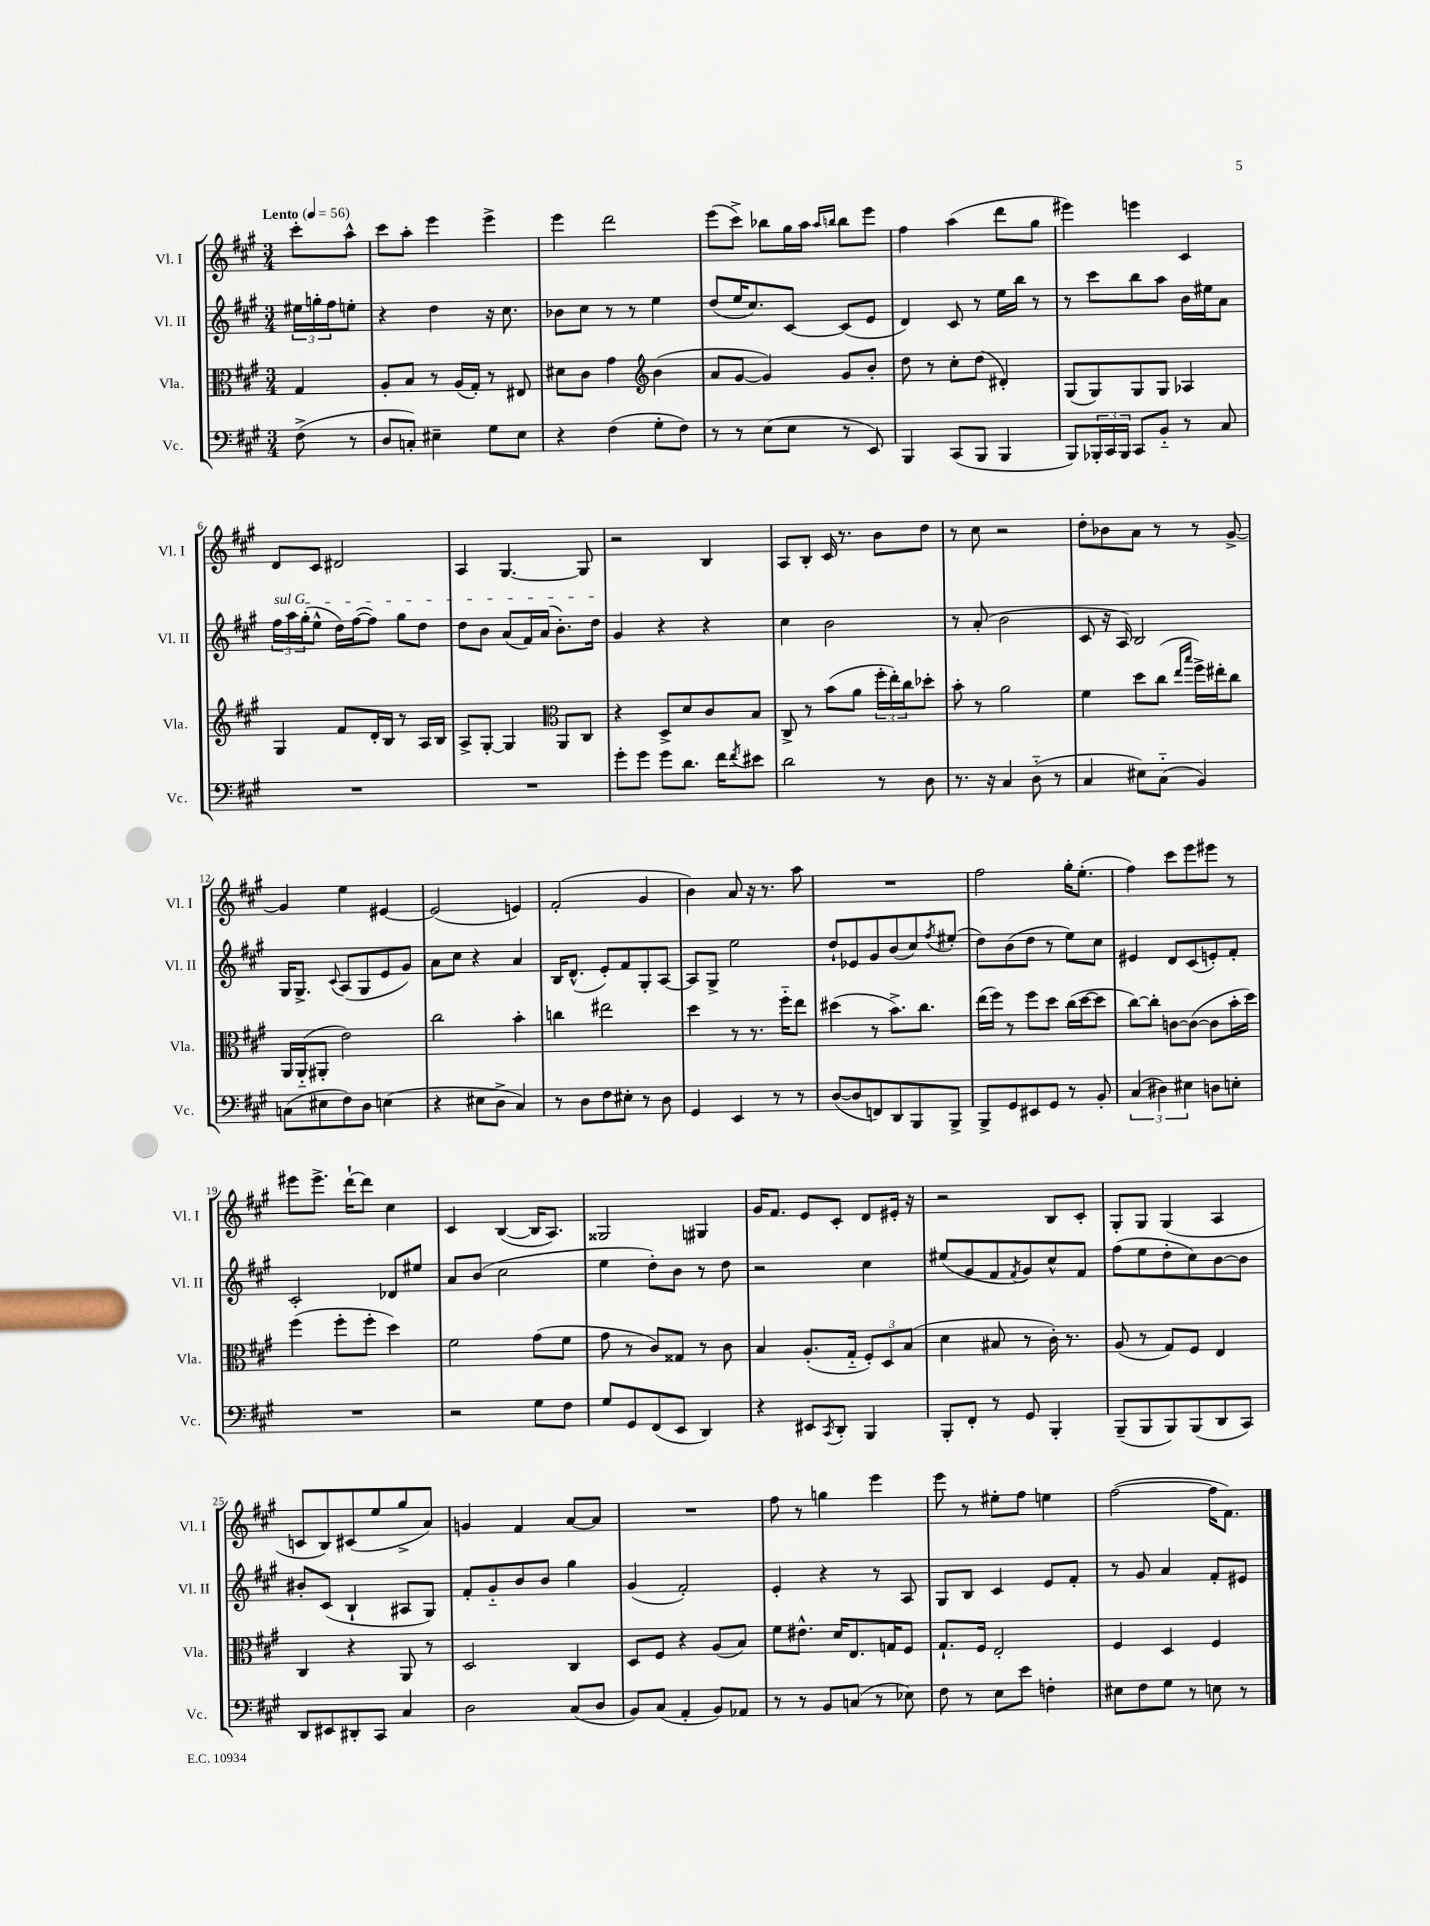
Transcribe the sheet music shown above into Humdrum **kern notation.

**kern	**kern	**kern	**kern
*staff4	*staff3	*staff2	*staff1
*clefF4	*clefC3	*clefG2	*clefG2
*k[f#c#g#]	*k[f#c#g#]	*k[f#c#g#]	*k[f#c#g#]
*M3/4	*M3/4	*M3/4	*M3/4
*MM56	*MM56	*MM56	*MM56
(8F#^	4G#	24ee#	8ccc#'
.	.	24gg'	.
.	.	24ff#	.
8r	.	8ee'	8aa^^
=	=	=	=
8D	8A'	4r	8ccc#
8C')	8B	.	8aa'
4E#~	8r	4dd	4eee
.	(16A	.	.
.	16G#')	.	.
8G#	8r	16r	4eee^
.	.	8.cc#	.
8E#	8E#	.	.
=	=	=	=
4r	8d#	8b-	4eee
.	8c#	8cc#	.
(4F#	4g#	8r	2ddd
.	.	8r	.
*	*clefG2	*	*
8G#'	(4b	4ee	.
8F#)	.	.	.
=	=	=	=
8r	8a	(8dd	(8eee
8r	[8g#	16ee	8ccc#^)
.	.	8.cc#)	.
(8E	4g#])	.	8bb-
8E	.	[8c#	16gg#
.	.	.	16aa
.	.	.	16qqaa
.	.	.	16qqbb
8r	8g#	(8c#]	8bb
8EE)	8b'	8e	8eee
=	=	=	=
4BBB	8dd	4d)	4ff#
.	8r	.	.
(8CC#	8cc#'	8c#	(4aa
8BBB	(8dd	8r	.
4BBB	4d#')	16ee	8ddd
.	.	16bb	.
.	.	8r	8gg#
=	=	=	=
8BBB)	(8G#	8r	4eee#)
24BBB-'	8G#)	8ccc#	.
24CC#	.	.	.
24BBB-	.	.	.
8CC#	8G#	8bb	4eee
8BB'~	8G#	8aa	.
8r	4A-	16b	4c#
.	.	16ee#	.
8C#	.	8a	.
=	=	=	=
2.r	4G#	24ff#	8d
.	.	24aa	.
.	.	(24gg#'	.
.	.	8ee^^	8c#
.	8f#	16dd)	2d#
.	.	([16ff#	.
.	16d'	8ff#])	.
.	16B	.	.
.	8r	8gg#	.
.	16A	8dd	.
.	16B	.	.
=	=	=	=
2.r	8A^	8dd	4A
.	[8G#'	8b	.
.	4G#]	(8a	[4.G#
.	.	16f#)	.
.	.	(16a	.
*	*clefC3	*	*
.	8AA	8.b')	.
.	8C#	.	8G#]
.	.	16dd	.
=	=	=	=
8g#'	4r	4g#	2r
8g#	.	.	.
8g#	8D^	4r	.
8.d	8d	.	.
.	8c#	4r	4B
16f#	.	.	.
8qf#	.	.	.
8e#	8B	.	.
=	=	=	=
2d	8C#^	4cc#	8A
.	8r	.	8B'
.	(8b	2b	16c#
.	.	.	8.r
.	8a	.	.
8r	24ff#'	.	8b
.	24ee')	.	.
.	24cc#	.	.
8D	8dd-'	.	8dd
=	=	=	=
8.r	8b'	8r	8r
.	8r	(8a'	8cc#
16r	.	.	.
4C#	2a	2b	2r
(8D'~	.	.	.
8r	.	.	.
=	=	=	=
4C#	4f#	8c#	8dd'
.	.	16r	8b-
.	.	16A)	.
8E#)	8dd	2B	8a
(8C#'~	(8cc#	.	8r
.	16qqee	.	.
.	16qqbb	.	.
4BB)	16ff#^)	.	8r
.	16ee#'	.	.
.	8cc#	.	[8g#^
=	=	=	=
(8C	16AA	16G#	4g#]
.	(16AA'~	8.G#^	.
8E#	8AA#'	.	.
.	.	8qqc#	.
8F#)	2e)	(8A	4ee
8D	.	8G#	.
(4E	.	8e	[4e#
.	.	8g#)	.
=	=	=	=
4r	2cc#	8a	(2e#]
.	.	8cc#	.
8E#	.	4r	.
8D^	.	.	.
4C#)	4b'	4a	4e)
=	=	=	=
8r	4cc	16B	(2f#'
.	.	(8.d^^	.
8D	.	.	.
8F#	2ee#	8e')	.
8E#'	.	8f#	.
8r	.	8G#'	4g#
8D	.	[8A	.
=	=	=	=
4GG#	4dd	8A]	4b)
.	.	8G#^	.
4EE	8r	2ee	8a
.	8.r	.	16r
.	.	.	8.r
8r	.	.	.
.	16ff#'~	.	.
8r	8ee	.	8aa
=	=	=	=
([8D	(4dd#	8dd`	2.r
8D]	.	8e-	.
8FF)	8r	8g#	.
8DD	8.b^)	(8b	.
8BBB	.	8cc#)	.
.	8.cc#	.	.
.	.	8qff#	.
8BBB^	.	(8ee#'	.
=	=	=	=
8BBB^	(16ee	8dd)	2ff#
.	16ff#)	.	.
8GG#	8r	(8b	.
8EE#	8ff#	8dd	.
8GG#	8dd	8r	.
8r	(16cc#	8ee)	16gg#'
.	[16dd	.	(8.ee'
8BB'	8dd]	8cc#	.
=	=	=	=
(6C#	[8cc#)	4e#	4ff#)
.	8cc#']	.	.
6D#)	.	.	.
.	[8c	8d	8ccc#
6E#	.	.	.
.	(8c_	(8c#	8eee
8D	8c]	8e')	8eee#
8E'	16b'	8f#'	8r
.	16dd)	.	.
=	=	=	=
2.r	(4ff#	2c#'	8eee#
.	.	.	8.eee#^
.	8ff#'	.	.
.	.	.	[16ddd`
.	8ff#'	.	8ddd]
.	4dd)	8d-	4cc#
.	.	8ee#	.
=	=	=	=
2r	2f#	8a	4c#
.	.	(8b	.
.	.	2cc#	([4B
8G#	(8g#	.	16B]
.	.	.	8.A)
8F#	8f#	.	.
=	=	=	=
8G#	8g#	4ee	2G##
8GG#	8r	.	.
(8FF#	8c#)	8dd')	.
8EE	8G##	8b	.
4DD)	8r	8r	4G#
.	8c#	8dd	.
=	=	=	=
4r	4B	2r	16g#
.	.	.	8.f#
8EE#	(8.A'	.	8e
8qCC#	.	.	.
8DD'	.	.	8c#'
.	16G#'~	.	.
4BBB	12F#')	4cc#	8d
.	12D	.	.
.	.	.	16e#'
.	(12B	.	.
.	.	.	16r
=	=	=	=
8BBB'	4d	(8ee#	2r
8FF#'	.	8g#	.
8r	8B#	8f#	.
.	.	8qf#	.
8GG#	8r	8g#)	.
4BBB'	16c#')	8cc#^^	8B
.	8.r	.	.
.	.	8f#	8c#'
=	=	=	=
(8BBB~	(8A	(8ff#	8G#'
8BBB	8r	8ee	8G#
8BBB)	8G#)	8dd'	(4G#
(8BBB	8F#	8cc#)	.
8DD	4E	[8b	4A
8CC#)	.	8b]	.
=	=	=	=
8DD	4C#	8b#'	8c
8EE#	.	(8c#	8B)
8DD#'	4r	4B`	(8c#
8CC#	.	.	8ee
4C#	8AA	8A#	8gg#^
.	8r	8G#)	8a)
=	=	=	=
2D	2D	8f#'	4g
.	.	8g#'~	.
.	.	8b	4f#
.	.	8b	.
(8C#	4C#	4gg#	[8a
8D	.	.	8a]
=	=	=	=
8BB)	8D	(4g#	2.r
(8C#	8F#	.	.
4AA'	4r	2f#')	.
8BB)	(8A	.	.
8AA-	8B)	.	.
=	=	=	=
8r	8f#	4e'	8ff#
8r	8.e#^^	.	8r
8BB	.	4r	4gg
.	16d	.	.
(8C	8.E	.	.
8r	.	8r	4eee
.	16G	.	.
8E-)	8F#	8A	.
=	=	=	=
8F#	8.G#`	8G#	8eee
8r	.	8B	8r
.	16F#	.	.
8E	2E'	4c#	8ee#'
8e	.	.	8ff#
4F'	.	8e	4ee
.	.	8f#'	.
=	=	=	=
8E#	4F#	8r	([2ff#
8F#	.	8g#	.
8G#	4D	4a	.
8r	.	.	.
8E	4F#	8f#'	16ff#]
.	.	.	8.f#)
8r	.	8e#	.
==	==	==	==
*-	*-	*-	*-
